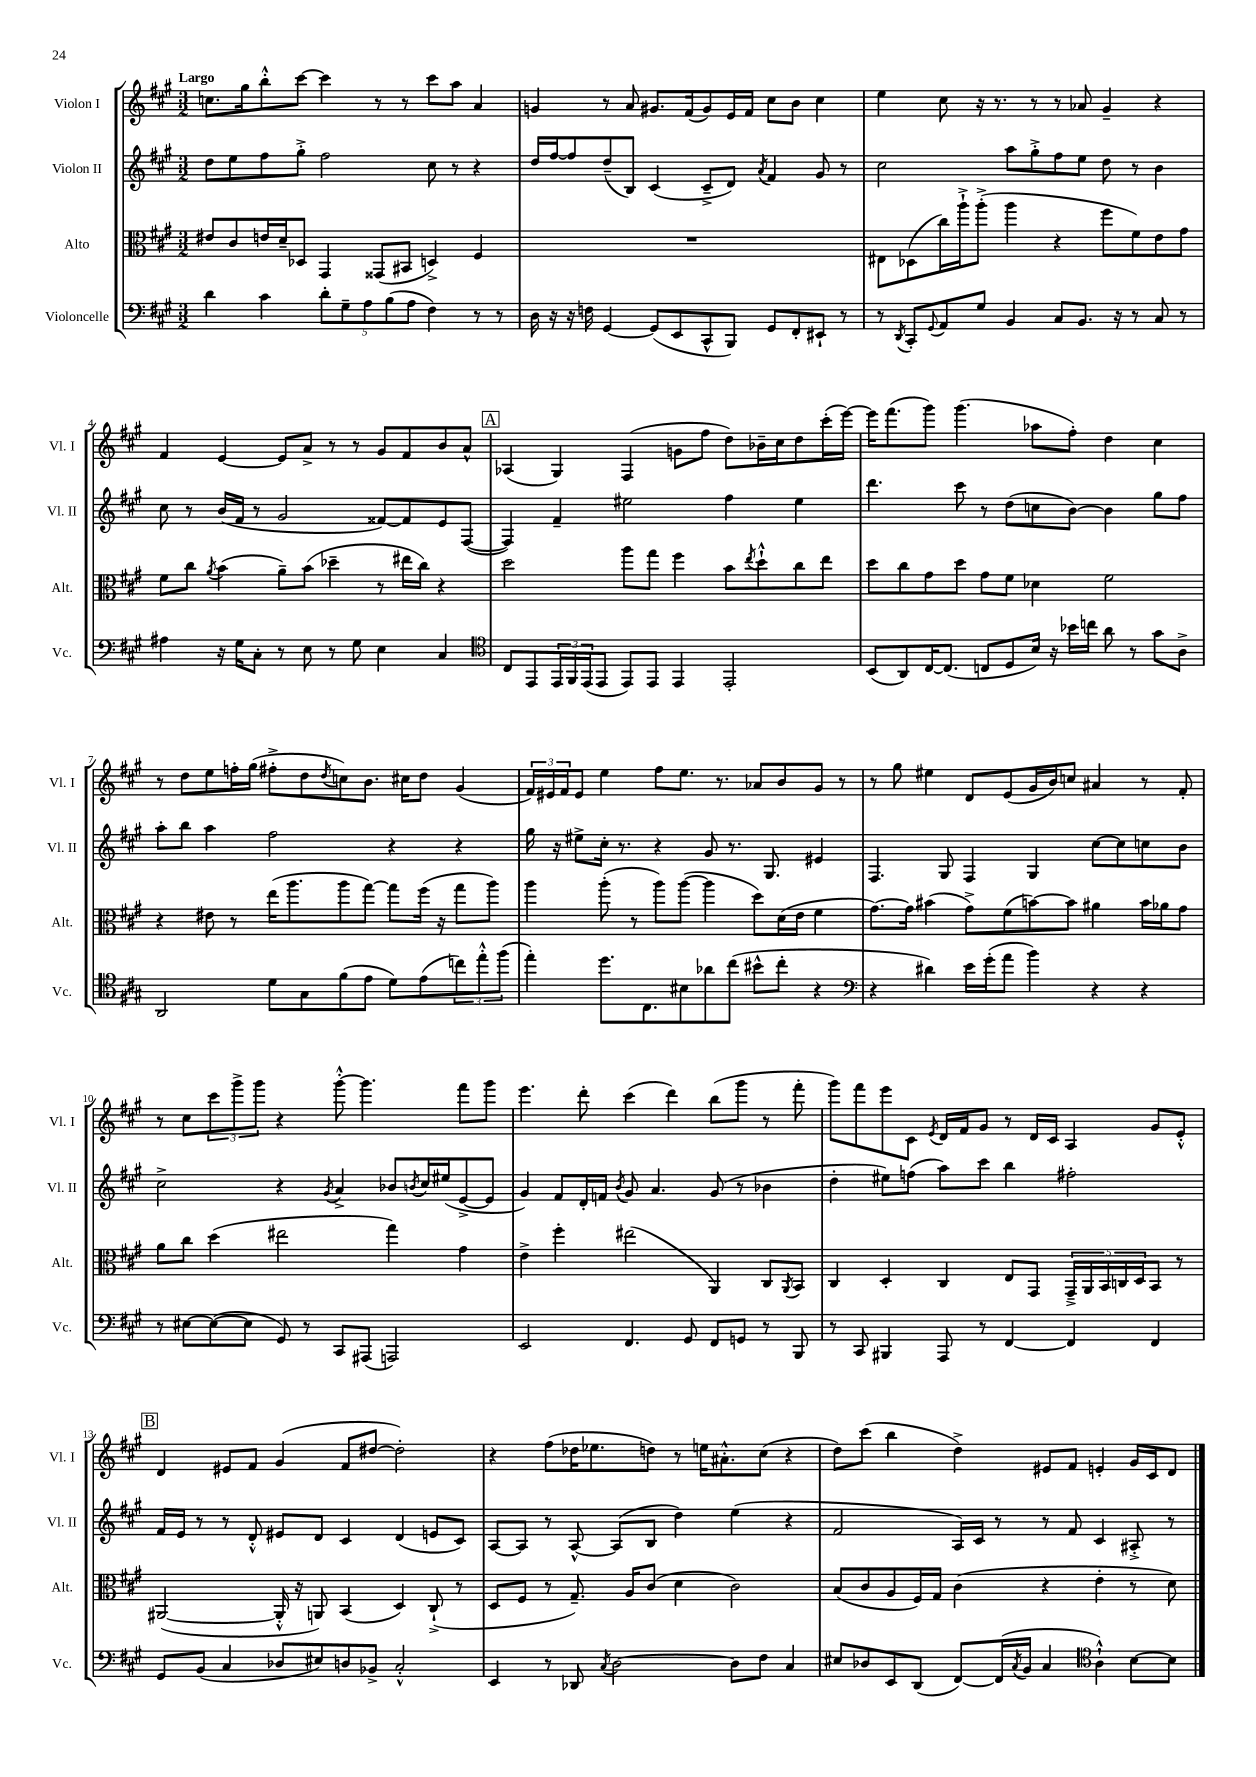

**kern	**kern	**kern	**kern
*part4	*part3	*part2	*part1
*staff4	*staff3	*staff2	*staff1
*I"Violoncelle	*I"Alto	*I"Violon II	*I"Violon I
*I'Vc.	*I'Alt.	*I'Vl. II	*I'Vl. I
*clefF4	*clefC3	*clefG2	*clefG2
*k[f#c#g#]	*k[f#c#g#]	*k[f#c#g#]	*k[f#c#g#]
*M3/2	*M3/2	*M3/2	*M3/2
=1	=1	=1	=1
!	!	!	!LO:TX:a:B:t=Largo
4d\	8e#X/L	8dd\L	8.ccn\L
.	8c#/	8ee\	.
.	.	.	16gg#\k
4c#\	16en/L	8ff#\	8bb'^^\
.	16d~/J	.	.
.	8D-X/J	8gg#'^\J	[8ccc#\J
10d'\L	4GG#/	2ff#\	4ccc#\]
10G#~\	.	.	.
10A\	.	.	.
.	(8GG##X/L	.	8r
(10B\	.	.	.
.	8BB#X/J	.	8r
10A\J	.	.	.
4F#\)	4Dn^/)	8cc#\	8ccc#\L
.	.	8r	8aa\J
8r	4F#/	4r	4a/
8r	.	.	.
=2	=2	=2	=2
16D\	1.r	16dd/LL	4gn/
16r	.	[16ff#/J	.
16r	.	8ff#/]	.
16Fn\	.	.	.
[4GG#/	.	(8dd~/	8r
.	.	8B/J)	8a/
(8GG#/L]	.	(4c#/	8.g#X/L
8EE/	.	.	.
.	.	.	(16f#/k
8CC#^^/	.	8c#~^/L	8g#/)
8BBB/J)	.	8d/J)	16e/L
.	.	.	16f#/JJ
.	.	8qa/	.
8GG#/L	.	4f#/	8cc#\L
8FF#'/	.	.	8b\J
8EE#X`/J	.	8g#/	4cc#\
8r	.	8r	.
=3	=3	=3	=3
8r	8E#X\L	2cc#\	4ee\
8qDD/	.	.	.
8CC#'/L	(8D-X\	.	.
8qqGG#/	.	.	.
8AA/	16cc#\L)	.	8cc#\
.	16aa`^\J	.	.
8G#/J	(8aa'^\J	.	16r
.	.	.	8.r
4BB/	4aa\	8aa\L	.
.	.	8gg#'^\	8r
8C#/L	4r	8ff#\	8r
8.BB/J	.	8ee\J	8a-X/
.	8ff#\L	8dd\	4g#~/
16r	.	.	.
8r	8f#\)	8r	.
8C#/	8e\	4b\	4r
8r	8g#\J	.	.
!!LO:LB:g=z
=4	=4	=4	=4
4A#X\	8f#\L	8cc#\	4f#/
.	8cc#\J	8r	.
.	8qa/	.	.
16r	(4b\	(16b/LL	[4e/
16G#\KL	.	16f#/JJ	.
8C#'\J	.	8r	.
8r	8a~\L)	2g#/	8e/L]
8E\	(8b\J	.	8a^/J
8r	4dd-X~\	.	8r
8G#\	.	.	8r
4E\	8r	[8f##X/L)	8g#/L
.	16ee#X\LL	8f##/]	8f#/
.	16cc#\JJ)	.	.
4C#/	4r	8e/	8b/
.	.	([8F#/J	8a^^/J
!!LO:REH:place=s1:t=A
=5	=5	=5	=5
*clefC4	*	*	*
8C#/L	2dd\	4F#/])	(4A-X/
8EE/	.	.	.
24EE/L	.	4f#~/	4G#/)
24FF#/	.	.	.
(24EE/J	.	.	.
8EE/J	.	.	.
8EE/L)	8aa\L	2ee#X\	(4F#/
8EE/J	8gg#\J	.	.
4EE/	4ff#\	.	8gn\L
.	.	.	8ff#\J
2EE'/	8b\L	4ff#\	8dd\L)
.	8qee/	.	.
.	8dd`^^\	.	16b-X~\L
.	.	.	16cc#\J
.	8cc#\	4ee#\	8dd\
.	8ee\J	.	(16ccc#'\L
.	.	.	[16eee\JJ)
=6	=6	=6	=6
(8BB/L	8dd\L	4.ddd\	16eee\KL]
.	.	.	(8.fff#\
8AA/)	8cc#\	.	.
[16C#/K	8g#\	.	8ggg#\J)
(8.C#/J]	.	.	.
.	8dd\J	8ccc#\	(4.ggg#\
8Cn/L	8g#\L	8r	.
8D/	8f#\J	(8dd\L	.
16B/Jk)	4d-X\	8ccn\	8aa-X\L
16r	.	.	.
16b-X\LL	.	[8b\J)	8ff#'\J)
16ccn\JJ	.	.	.
8a\	2f#\	4b\]	4dd\
8r	.	.	.
8g#\L	.	8gg#\L	4cc#\
8A^\J	.	8ff#\J	.
!!LO:LB:g=z
=7	=7	=7	=7
2AA/	4r	8aa'\L	8r
.	.	8bb\J	8dd\L
.	8e#X\	4aa\	8ee\
.	8r	.	16ffn'\L
.	.	.	(16gg#\JJ
8d\L	(16ee\KL	2ff#\	8ff#X'^\L
.	8.aa\	.	.
8G#\	.	.	8dd\
.	.	.	8qdd/
(8f#\	8aa\	.	8ccn\)
8e\J	[8gg#\J)	.	8.b\J
8d\L)	8gg#\L]	4r	.
.	.	.	16cc#X\KL
(8e\	(16ff#\Jk	.	8dd\J
.	16r	.	.
12ccn\)	8gg#\L	4r	(4g#/
12ee'^^\	.	.	.
.	8aa\J)	.	.
(12ff#\J	.	.	.
=8	=8	=8	=8
4ee'\)	4aa\	16gg#\	24f#/LL)
.	.	.	24e#X/
.	.	16r	.
.	.	.	24f#/J
.	.	8ee#X^\L	8e#/J
8.dd\L	(8aa'\	16cc#'\Jk	4ee\
.	.	8.r	.
.	8r	.	.
8.C#\	.	.	.
.	8aa\L)	4r	8ff#\L
8B#X\	([8aa\J	.	8.ee\J
8a-X\	4aa\]	8g#/	.
.	.	.	8.r
(8cc#\J	.	8.r	.
8b#X^^\L	8dd\L)	.	8a-X/L
.	.	8.G#/	.
8cc#'\J	(16d\L	.	8b/
.	16e\JJ	.	.
4r	4f#\	4e#X/	8g#/J
.	.	.	8r
=9	=9	=9	=9
*clefF4	*	*	*
4r	[8.g#\L)	4.F#/	8r
.	.	.	8gg#\
.	16g#\Jk]	.	.
4d#X\)	(4b#X\	.	4ee#X\
.	.	8G#/	.
16e\LL	8g#^\L)	4F#/	8d/L
(16g#'\J	.	.	.
8a\J	(8f#\	.	(8e/
4b\)	[8bn\)	4G#/	16g#/L
.	.	.	16b/J)
.	8b\J]	.	8ccn/J
4r	4a#X\	[8cc#\L	4a#X/
.	.	8cc#\]	.
4r	16b\LL	8ccn\	8r
.	16a-X\J	.	.
.	8g#\J	8b\J	8f#'/
!!LO:LB:g=z
=10	=10	=10	=10
8r	8a\L	2cc#^\	8r
[8E#X\L	8cc#\J	.	8cc#\L
(8E#\_	(4dd\	.	12ccc#\
.	.	.	12ggg#^\
8E#\J]	.	.	.
.	.	.	12ggg#\J
8GG#/)	2ee#X\	4r	4r
8r	.	.	.
.	.	8qg#/	.
8CC#/L	.	4a^/	[8ggg#'^^\
(8AAA#X/J	.	.	4.ggg#\]
2AAAn/)	4gg#\)	8b-X/L	.
.	.	8qbn/	.
.	.	16cc#/L	.
.	.	(16ee#X/J	.
.	4g#\	[8e^/	8fff#\L
.	.	8e/J]	8ggg#\J
=11	=11	=11	=11
2EE/	4e^\	4g#/)	4.eee\
.	4ff#'\	8f#/L	.
.	.	16d'/L	8ddd'\
.	.	16fn/JJ	.
.	.	8qb/	.
4.FF#/	(2ee#X\	8g#/	(4ccc#\
.	.	4.a/	.
.	.	.	4ddd\)
8GG#/	.	.	.
8FF#/L	4AA/)	(8g#/	(8bb\L
8GGn/J	.	8r	8ggg#\J
8r	8C#/L	4b-X\	8r
.	8qAA/	.	.
8BBB/	8BB/J	.	8fff#'\
=12	=12	=12	=12
8r	4C#/	4dd'\	8ggg#\L)
8CC#/	.	.	8fff#\
4BBB#X/	4D'/	8ee#X\L)	8eee\
.	.	(8ffn\J	8c#\J
.	.	.	8qe/
8AAA/	4C#/	8aa\L)	16d/LL
.	.	.	16f#/J
8r	.	8ccc#\J	8g#/J
[4FF#/	8E/L	4bb\	8r
.	8GG#/J	.	16d/LL
.	.	.	16c#/JJ
4FF#/]	20GG#~^/LL	2ff#X'\	4A/
.	20AA/	.	.
.	20BB/	.	.
.	20Cn/	.	.
.	20D/J	.	.
4FF#/	8BB/J	.	8g#/L
.	8r	.	8e'^^/J
!!LO:LB:g=z
!!LO:REH:place=s1:t=B
=13	=13	=13	=13
8GG#/L	([2AA#X/	16f#/LL	4d/
.	.	16e/JJ	.
(8BB/J	.	8r	.
4C#/	.	8r	8e#X/L
.	.	8d'^^/	8f#/J
8D-X/L	16AA#'^^/]	8e#X/L	(4g#/
.	16r	.	.
8E#X/)	8AAn/)	8d/J	.
8Dn/	(4BB/	4c#/	8f#/L
8BB-X^/J	.	.	[8dd#X/J
2C#'^^/	4D/)	(4d/	2dd#'\])
.	(8C#`^/	8en/L	.
.	8r	8c#/J)	.
=14	=14	=14	=14
4EE/	8D/L	[8A/L	4r
.	8F#/J	8A/J]	.
8r	8r	8r	(8ff#\L
8DD-X/	8.G#~/)	[8A^^/	16dd-X\K
.	.	.	8.ee-X\
8qC#/	.	.	.
[2D\	.	(8A/L]	.
.	16A/KL	.	.
.	(8c#/J	8B/J	8ddn\J)
.	4d\	4dd\)	8r
.	.	.	16een\KL
.	.	.	8.a#X'^^\
8D\L]	2c#\)	(4ee\	.
8F#\J	.	.	(8cc#\J
4C#/	.	4r	4r
=15	=15	=15	=15
8E#X/L	(8B/L	2f#/	8dd\L)
8D-X/	8c#/	.	(8ccc#\J
8EE/	8A/	.	4bb\
(8DD/J	16F#/L)	.	.
.	16G#/JJ	.	.
[8FF#/L)	(4c#\	16A/LL)	4dd^\)
.	.	16c#/JJ	.
(16FF#/L]	.	8r	.
8qC#/	.	.	.
16BB/JJ	.	.	.
4C#/	4r	8r	8e#X/L
.	.	8f#/	8f#/J
*clefC4	*	*	*
4A`^^\)	4e'\	4c#/	4en'/
[8B\L	8r	8A#X'^/	16g#/LL
.	.	.	16c#/J
8B\J]	8d\)	8r	8d/J
==	==	==	==
*-	*-	*-	*-
